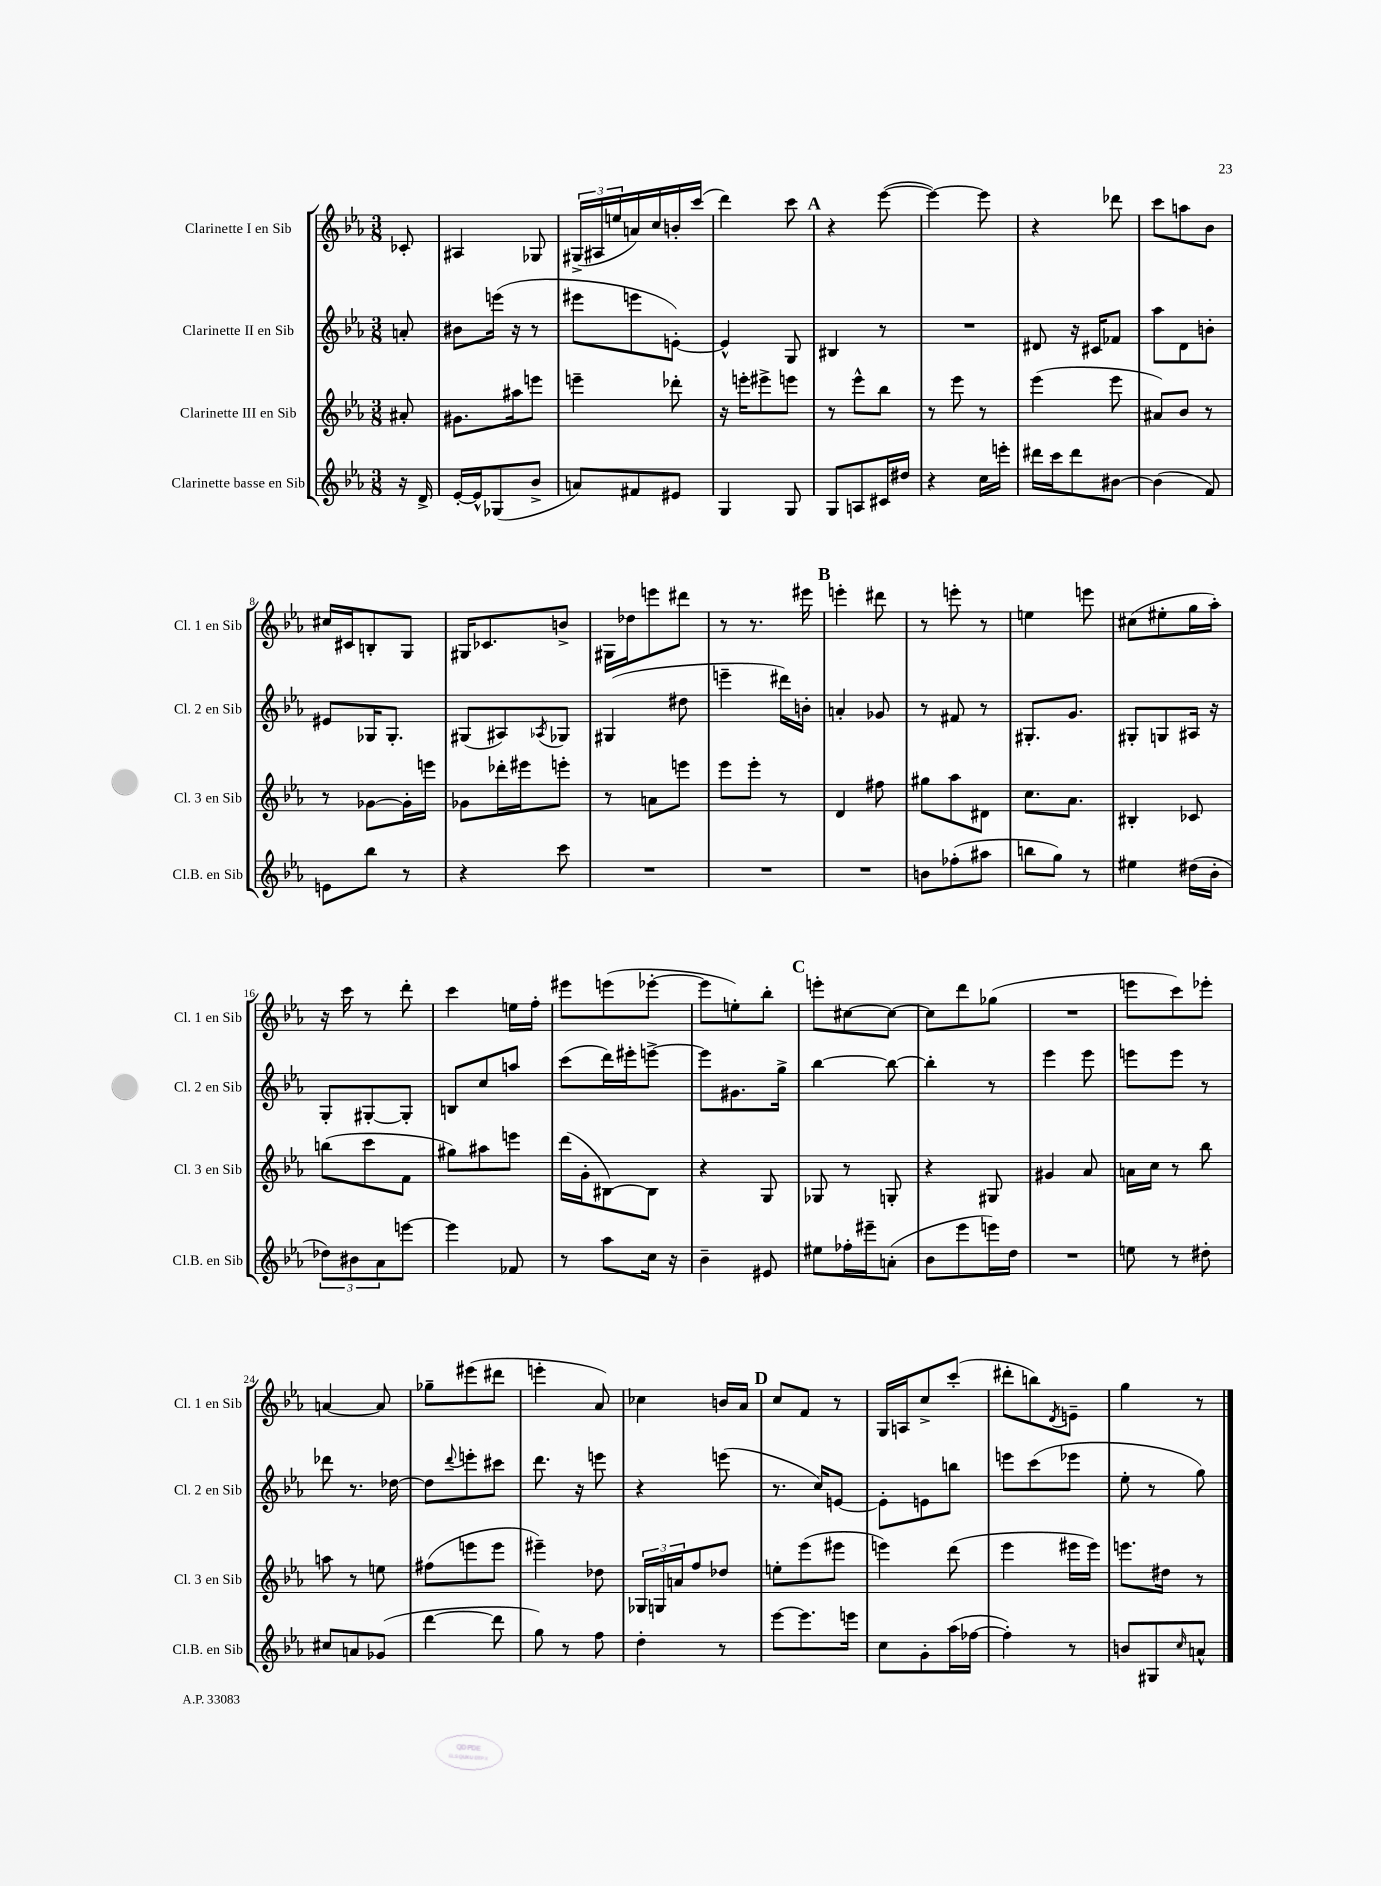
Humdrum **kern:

**kern	**kern	**kern	**kern
*part4	*part3	*part2	*part1
*staff4	*staff3	*staff2	*staff1
*I"Clarinette basse en Sib	*I"Clarinette III en Sib	*I"Clarinette II en Sib	*I"Clarinette I en Sib
*I'Cl.B. en Sib	*I'Cl. 3 en Sib	*I'Cl. 2 en Sib	*I'Cl. 1 en Sib
*clefG2	*clefG2	*clefG2	*clefG2
*k[b-e-a-]	*k[b-e-a-]	*k[b-e-a-]	*k[b-e-a-]
*M3/8	*M3/8	*M3/8	*M3/8
=	=	=	=
16r	8a#X'/	8an'/	8c-X'/
16d^/	.	.	.
=1	=1	=1	=1
[16e-'/LL	8.g#X\L	8b#X\L	4A#X/
16e-^^/J]	.	.	.
(8G-X/	.	(16eeen\Jk	.
.	16aa#X\k	16r	.
8b-^/J	8eeen\J	8r	8G-X/
=2	=2	=2	=2
8an/L)	4eeen~\	8eee#X\L	(24G#X^/LL
.	.	.	24A#X/
.	.	.	24een/
8f#X/	.	8eeen\	16an/)
.	.	.	16cc/
8e#X/J	8ddd-X'\	[8en'\J)	16bn'/
.	.	.	(16ccc/JJ
=3	=3	=3	=3
4G/	16r	4e^^/]	4ddd\)
.	16eeen'\KL	.	.
.	8eee#X^\	.	.
8G/	8eeen\J	8G/	8ccc\
!!LO:REH:place=s1:t=A
=4	=4	=4	=4
8G/L	8r	4B#X/	4r
8An/	8eee-^^\L	.	.
16c#X/L	8bb-\J	8r	([8eee-\
16dd#X/JJ	.	.	.
=5	=5	=5	=5
4r	8r	4.r	4eee-\_)
.	8eee-\	.	.
16cc\LL	8r	.	8eee-\]
16eeen'\JJ	.	.	.
=6	=6	=6	=6
16ddd#X\LL	(4eee-\	8d#X/	4r
16ccc\J	.	.	.
8ddd#\	.	16r	.
.	.	16c#X/KL	.
[8b#X\J	8eee-\	8f-X/J	8ddd-X\
=7	=7	=7	=7
(4b#\]	8a#X/L)	8aa-\L	8ccc\L
.	8b-/J	8d\	8aan\
8f/)	8r	8bn'\J	8b-\J
!!LO:LB:g=z
=8	=8	=8	=8
8en\L	8r	8e#X/L	16cc#X/LL
.	.	.	16c#X/J
8bb-\J	[8g-X\L	16G-X/K	8Bn'/
.	.	8.G-'/J	.
8r	16g-'\L]	.	8G/J
.	16eeen\JJ	.	.
=9	=9	=9	=9
4r	8g-X\L	(8G#X/L	16G#X/KL
.	.	.	8.c-X/
.	16ddd-X'\L	8A#X/)	.
.	16eee#X\J	.	.
.	.	8qA-X/	.
8ccc\	8eeen'\J	8G-X/J	8bn^/J
=10	=10	=10	=10
4.r	8r	(4G#X/	16G#X\LL
.	.	.	16dd-X\J
.	8an\L	.	8eeen\
.	8eeen\J	8dd#X\	8ddd#X\J
=11	=11	=11	=11
4.r	8eee-\L	4eeen~\	8r
.	8eee-'\J	.	8.r
.	8r	16ddd#X\LL)	.
.	.	16bn'\JJ	16eee#X\
!!LO:REH:place=s1:t=B
=12	=12	=12	=12
4.r	4d/	4an'/	4eeen'\
.	8ff#X\	8g-X/	8ddd#X\
=13	=13	=13	=13
8bn\L	8gg#X\L	8r	8r
(8ff-X'\	8aa-\	8f#X/	8eeen'\
8aa#X\J	8d#X\J	8r	8r
=14	=14	=14	=14
8bbn\L	8.cc\L	8.G#X'/L	4een\
8gg\J)	.	.	.
.	8.a-\J	8.g/J	.
8r	.	.	8eeen\
=15	=15	=15	=15
4ee#X\	4B#X'/	8G#X'/L	(8cc#X\L
.	.	8Gn/	8ee#X'\
(16dd#X\LL	8c-X/	16A#X/Jk	16gg\L
16b-'\JJ	.	16r	16aa-'\JJ)
!!LO:LB:g=z
=16	=16	=16	=16
12dd-X\L)	(8bbn\L	8G'/L	16r
.	.	.	16ccc\
12b#X\	.	.	.
.	8ccc\	[8G#X'/	8r
12a-\	.	.	.
[8eeen\J	8f\J	8G#'/J]	8ddd'\
=17	=17	=17	=17
4eee\]	8gg#X\L)	8Bn/L	4ccc\
.	8aa#X\	8cc/	.
8f-X/	8eeen\J	8aan/J	16een\LL
.	.	.	16ff'\JJ
=18	=18	=18	=18
8r	(16ddd\LL	(8ccc\L	8eee#X\L
.	16g'\J	.	.
8aa-\L	[8B#X\)	16ddd\L)	(8eeen\
.	.	16eee#X'\J	.
16cc\Jk	8B#\J]	[8eeen^\J	[8eee-X'\J
16r	.	.	.
=19	=19	=19	=19
4b-~\	4r	8eee\L]	8eee-\L]
.	.	8.g#X\	8een'\)
8e#X/	8G/	.	8bb-'\J
.	.	16gg^\Jk	.
!!LO:REH:place=s1:t=C
=20	=20	=20	=20
8ee#X\L	8G-X/	[4bb-\	8eeen'\L
16ff-X'\L	8r	.	[8cc#X\
16eee#X~\J	.	.	.
(8an'\J	8Gn'/	8bb-\_	8cc#\J_
=21	=21	=21	=21
8b-\L	4r	4bb-'\]	8cc#\L]
8eee-\	.	.	8ddd\
16eeen\L)	8G#X/	8r	(8gg-X\J
16dd\JJ	.	.	.
=22	=22	=22	=22
4.r	4g#X/	4eee-\	4.r
.	8a-/	8eee-\	.
=23	=23	=23	=23
8een\	16an\LL	8eeen\L	8eeen\L
.	16cc\JJ	.	.
8r	8r	8eee\J	8ccc\)
8dd#X'\	8bb-\	8r	8eee-X'\J
!!LO:LB:g=z
=24	=24	=24	=24
8cc#X/L	8aan\	8ddd-X\	[4an/
8an/	8r	8.r	.
(8g-X/J	8een\	.	8a/]
.	.	[16dd-X\	.
=25	=25	=25	=25
[4ddd\	(8ff#X\L	8dd-\L]	8gg-X~\L
.	.	8qqddd/	.
.	8eeen\	8eeen'\	(8eee#X\
8ddd\]	8eee\J	8ccc#X\J	8ddd#X\J
=26	=26	=26	=26
8gg\)	4eee#X~\)	8.ddd\	4eeen'\
8r	.	.	.
.	.	16r	.
8ff\	8dd-X\	8eeen\	8a-/)
=27	=27	=27	=27
4dd'\	24G-X/LL	4r	4cc-X\
.	24Gn/	.	.
.	24an/J	.	.
.	8ff/	.	.
8r	8dd-X/J	(8eeen\	16bn/LL
.	.	.	16a-/JJ
!!LO:REH:place=s1:t=D
=28	=28	=28	=28
[8eee-\L	8een'\L	8.r	8cc/L
8.eee-\]	(8eee-\	.	8f/J
.	.	16cc/KL)	.
.	8eee#X\J	[8en/J	8r
16eeen\Jk	.	.	.
=29	=29	=29	=29
8cc\L	4eeen\)	8e'\L]	16G/LL
.	.	.	16An/J
8g'\	.	8en\	8cc^/
(16aa-\L	(8ddd\	8bbn\J	(8ccc'/J
[16ff-X\JJ	.	.	.
=30	=30	=30	=30
4ff-'\])	4eee-\	8eeen\L	8ddd#X'\L
.	.	(8ccc\	8bbn\)
.	.	.	8qd/
8r	16eee#X\LL	8eee-X\J	8en~\J
.	16eee#\JJ)	.	.
=31	=31	=31	=31
8bn/L	8.eeen\L	8ee-'\	4gg\
8G#X/	.	8r	.
.	16dd#X\Jk	.	.
16qqcc/	.	.	.
8an^^/J	8r	8gg\)	8r
==	==	==	==
*-	*-	*-	*-
